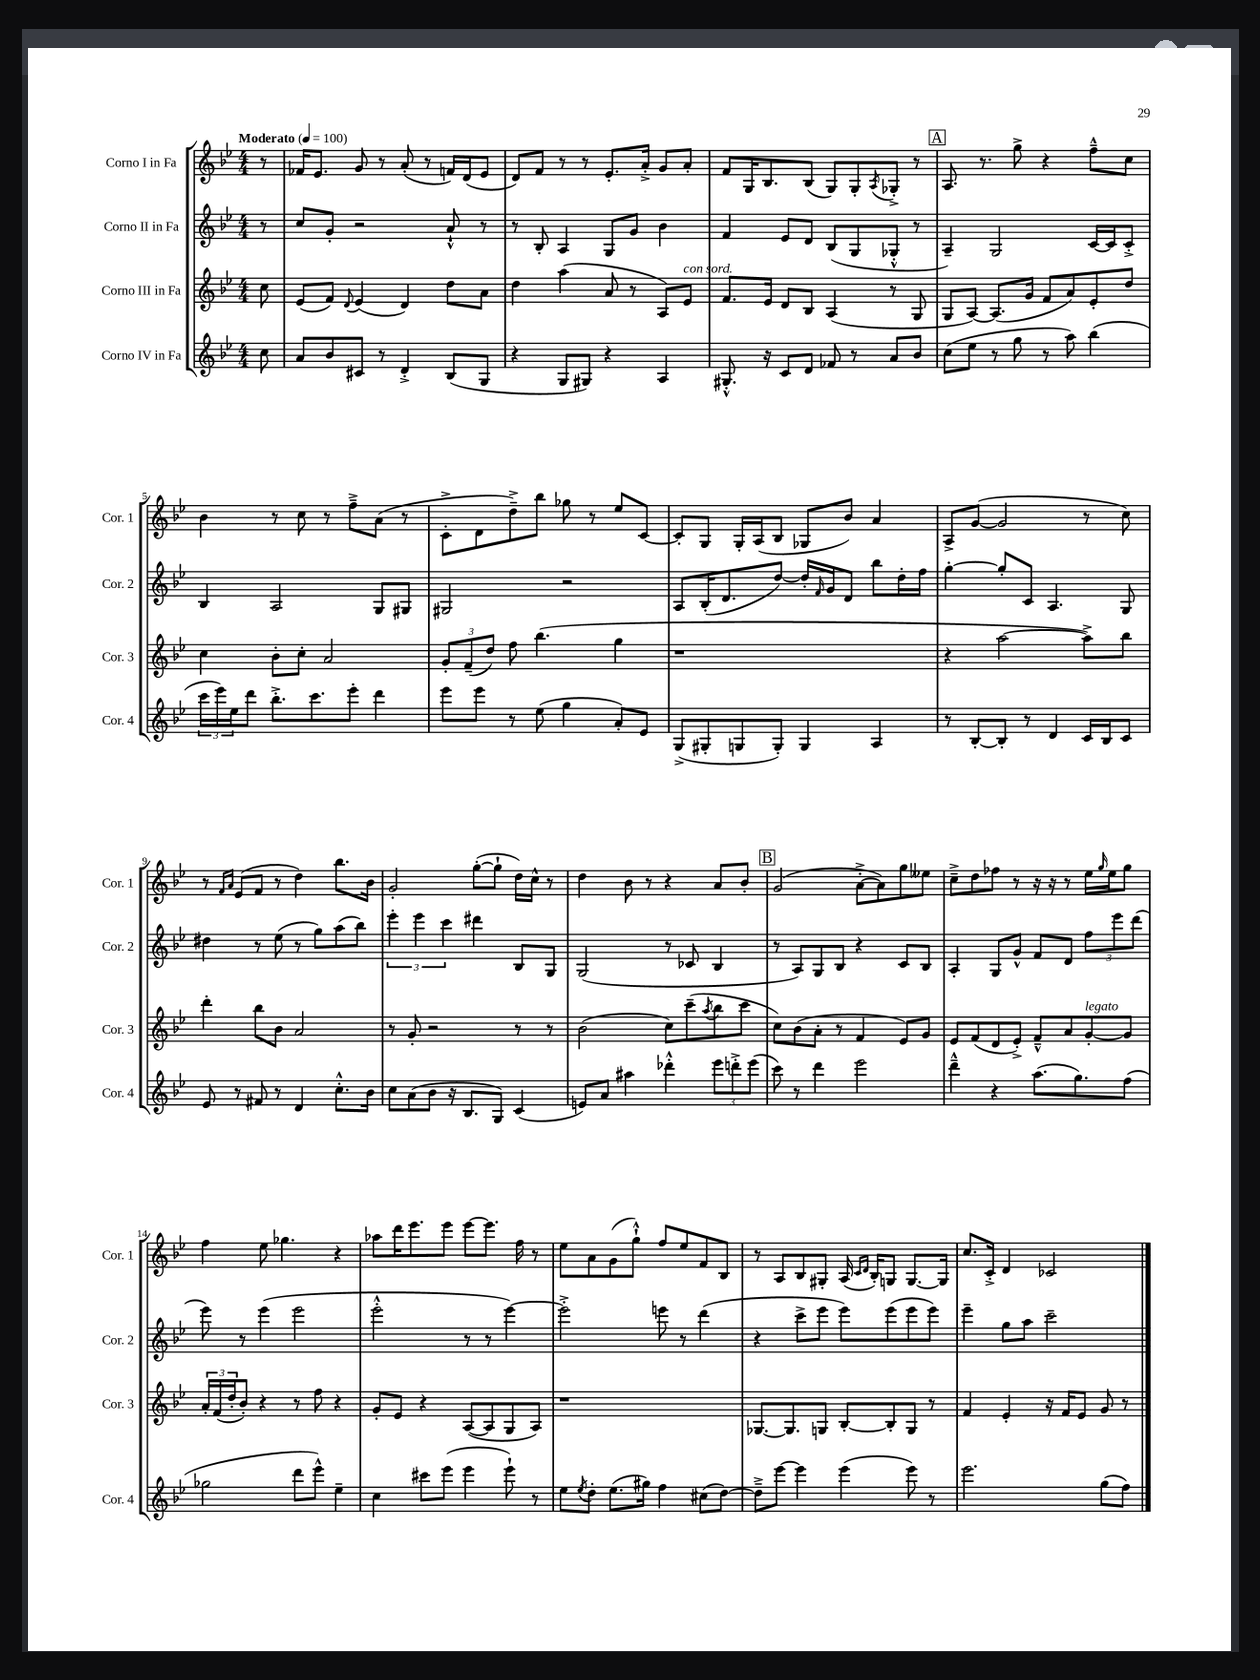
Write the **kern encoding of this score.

**kern	**kern	**kern	**kern
*part4	*part3	*part2	*part1
*staff4	*staff3	*staff2	*staff1
*I"Corno IV in Fa	*I"Corno III in Fa	*I"Corno II in Fa	*I"Corno I in Fa
*I'Cor. 4	*I'Cor. 3	*I'Cor. 2	*I'Cor. 1
*clefG2	*clefG2	*clefG2	*clefG2
*k[b-e-]	*k[b-e-]	*k[b-e-]	*k[b-e-]
*M4/4	*M4/4	*M4/4	*M4/4
*MM100	*MM100	*MM100	*MM100
=	=	=	=
!	!	!	!LO:TX:a:B:t=Moderato
8cc\	8cc\	8r	8r
=1	=1	=1	=1
8a/L	(8e-/L	8cc/L	16f-X/KL
.	.	.	8.e-/J
8b-/	8f/J)	8g'/J	.
.	8qqd/	.	.
8c#X/J	(4e-/	2r	8g/
8r	.	.	8r
4d'^/	4d/)	.	(8a'/
.	.	.	8r
(8B-/L	8dd\L	8a`^^/	16fn/LL)
.	.	.	(16d/J
8G/J	8a\J	8r	8e-/J
=2	=2	=2	=2
4r	4dd\	8r	8d/L)
.	.	8B-'/	8f/J
8G/L	(4aa\	4A/	8r
8G#X/J)	.	.	8r
4r	8a/	8G/L	8.e-'/L
.	8r	8g/J	.
.	.	.	16a'^/Jk
4A/	8A/L)	4b-\	8g/L
!	!LO:TX:a:i:t=con sord.	!	!
.	8e-/J	.	8a'/J
=3	=3	=3	=3
8.G#X'^^/	8.f/L	4f/	8f/L
.	.	.	16G/K
16r	16e-/Jk	.	8.B-/
8c/L	8d/L	8e-/L	.
8d/J	8B-/J	8d/J	(8B-/J
8f-X/	(4A/	(8B-/L	8G/L)
8r	.	8G/	8G'/
.	.	.	8qA/
8a/L	8r	8G-X'^^/J	8G-X'^/J
8b-/J	8G/	8r	8r
!!LO:REH:place=s1:t=A
=4	=4	=4	=4
(8cc\L	8G/L	4A~/)	8.A/
8ee-\J	[8A/J)	.	.
.	.	.	8.r
8r	(8.A/L]	2G/	.
8gg\	.	.	8gg^\
.	16g/Jk	.	.
8r	8f/L	.	4r
8aa\)	8a/)	.	.
(4bb-\	8e-'/	[16c/LL	8ff~^^\L
.	.	16c/J]	.
.	8dd/J	8c'^/J	8cc\J
!!LO:LB:g=z
=5	=5	=5	=5
24ccc\LL	4cc\	4B-/	4b-\
24eee-\)	.	.	.
24ee-\J	.	.	.
8ddd\J	.	.	.
8.bb-'^\L	8b-'\L	2A/	8r
.	8cc'\J	.	8cc\
8.ccc\	.	.	.
.	2a/	.	8r
8eee-'\J	.	.	8ff~^\L
4ddd\	.	8G/L	(8a\J
.	.	8G#X/J	8r
=6	=6	=6	=6
8eee-\L	12g'/L	2G#X/	8c'^\L
.	(12f~/	.	.
8eee-\J	.	.	8d\
.	12dd/J)	.	.
8r	8ff\	.	8dd~^\)
(8ee-\	(4.bb-\	.	8bb-\J
4gg\	.	2r	8gg-X\
.	.	.	8r
8a'/L)	4gg\	.	8ee-/L
8e-/J	.	.	[8c/J
=7	=7	=7	=7
(8G^/L	1r	8A/L	8c'/L]
8G#X'/	.	(16B-'/K	8G/J
.	.	8.d/	.
8Gn/	.	.	16G'/LL
.	.	.	(16A/J
8G'/J)	.	[8dd/J)	8B-/J
4G/	.	16dd'/LL]	8G-X/L
.	.	16qqf/	.
.	.	16g/J	.
.	.	8d/J	8b-/J)
4A/	.	8bb-\L	4a/
.	.	16dd'\L	.
.	.	16ff\JJ	.
=8	=8	=8	=8
8r	4r	[4gg'\	8A^/L
[8B-'/L	.	.	([8g/J
8B-'/J]	[2aa\	8gg'/L]	2g/]
8r	.	8c/J	.
4d/	.	4.A/	.
16c/LL	8aa^\L])	.	8r
16B-/J	.	.	.
8c/J	8bb-\J	8G/	8cc\)
!!LO:LB:g=z
=9	=9	=9	=9
8e-/	4ddd'\	4dd#X\	8r
.	.	.	16qqf/LL
.	.	.	16qqa/JJ
8r	.	.	(8e-/L
8f#X/	8bb-\L	8r	8f/J
8r	8b-\J	(8ee-\	8r
4d/	2a/	8r	4dd\)
.	.	8gg\L)	.
8.cc'^^\L	.	(8aa\	8.bb-\L
.	.	8bb-\J)	.
16b-\Jk	.	.	16b-\Jk
=10	=10	=10	=10
8cc\L	8r	6eee-'\	2g'/
(8a\	8g'/	.	.
.	.	6eee-\	.
8b-\J	2r	.	.
.	.	6ccc\	.
16r	.	.	.
8.B-/L	.	.	.
.	.	4ddd#X\	([8gg'\L
8G/J)	.	.	8gg`\J]
(4c/	8r	8B-/L	16dd\LL)
.	.	.	16cc^^\JJ
.	8r	8G/J	8r
=11	=11	=11	=11
8en/L)	(2b-\	(2G/	4dd\
8a/J	.	.	.
4aa#X\	.	.	8b-\
.	.	.	8r
4ddd-X'^^\	8cc\L)	8r	4r
.	(8ccc~\	8c-X/	.
.	8qaa/	.	.
12eee-\L	8bb-\	4B-/	8a/L
12dddn'^\	.	.	.
.	8ccc\J	.	8b-'/J
(12eee-\J	.	.	.
!!LO:REH:place=s1:t=B
=12	=12	=12	=12
8ccc\)	8cc\L)	8r	(2g/
8r	(8b-\	8A/L)	.
4ddd\	8a'\J	8G/	.
.	8r	8B-/J	.
2eee-\	4f/	4r	[8a'^\L
.	.	.	8a\])
.	8e-/L)	8c/L	8gg\
.	8g/J	8B-/J	8ee--X\J
=13	=13	=13	=13
4ddd~^^\	8e-/L	4A'/	8cc~^\L
.	(8f/	.	8dd\
4r	8d/	8G/L	8ff-X\J
.	8e-'^/J)	8g^^/J	8r
(8.aa\L	8f~^^/L	8f/L	16r
.	.	.	16r
.	8a/	8d/J	8r
8.gg\)	.	.	.
!	!LO:TX:a:i:t=legato	!	!
.	[8g'/	12ff\L	16ee-\LL
.	.	.	16qqgg/
.	.	.	16ee-\J
.	.	12eee-\	.
(8ff\J	8g/J]	.	8gg\J
.	.	(12ddd\J	.
!!LO:LB:g=z
=14	=14	=14	=14
2gg-X\	24a'/LL	8eee-\)	4ff\
.	(24f/	.	.
.	24dd'/J	.	.
.	8b-'/J)	8r	.
.	4r	(4eee-\	8ee-\
.	.	.	4.gg-X\
8ddd\L	8r	2eee-\	.
8eee-^^\J)	8ff\	.	.
4ee-~\	4r	.	4r
=15	=15	=15	=15
4cc\	8g'/L	2eee-'^^\	8aa-X\L
.	8e-/J	.	16ddd\K
.	.	.	8.eee-\
8ccc#X\L	4r	.	.
(8eee-\J	.	.	8eee-\J
4eee-\	([8A/L	8r	[8eee-\L
.	8A/]	8r	8.eee-\J]
8eee-`\)	8G/	[4eee-\)	.
.	.	.	16ff\
8r	8A/J)	.	8r
=16	=16	=16	=16
8ee-\L	1r	2eee-'^\]	8ee-\L
8qee-/	.	.	.
8dd'\J	.	.	8a\
(8.ee-\L	.	.	(8g\
.	.	.	8gg`^^\J)
16gg#X\Jk)	.	.	.
4ff\	.	8eeen\	8ff/L
.	.	8r	8ee-/
(8cc#X\L	.	(4ddd\	8f/
[8dd\J)	.	.	8B-/J
=17	=17	=17	=17
8dd~^\L]	[8.G-X/L	4r	8r
[8eee-\J	.	.	8A/L
.	8.G-/]	.	.
4eee-\]	.	8ccc^\L	8B-/
.	8Gn/J	8eee-\J	8G#X'/J
(4eee-\	[8B-'/L	8eee-\L)	(16A/
.	.	.	16qqc/LL
.	.	.	16qqd/JJ
.	.	.	16B-'/KL)
.	8B-'/]	(8eee-\	8Gn/J
8eee-\)	8G/J	8eee-\	[8.G/L
8r	8r	8eee-\J)	.
.	.	.	16G/Jk]
=18	=18	=18	=18
2.eee-\	4f/	4eee-~\	8.cc/L
.	.	.	16c'^/Jk
.	4e-'/	8gg\L	4d/
.	.	8aa\J	.
.	16r	2ccc~\	2c-X/
.	16f/KL	.	.
.	8e-/J	.	.
(8gg\L	8g/	.	.
8ff\J)	8r	.	.
==	==	==	==
*-	*-	*-	*-
